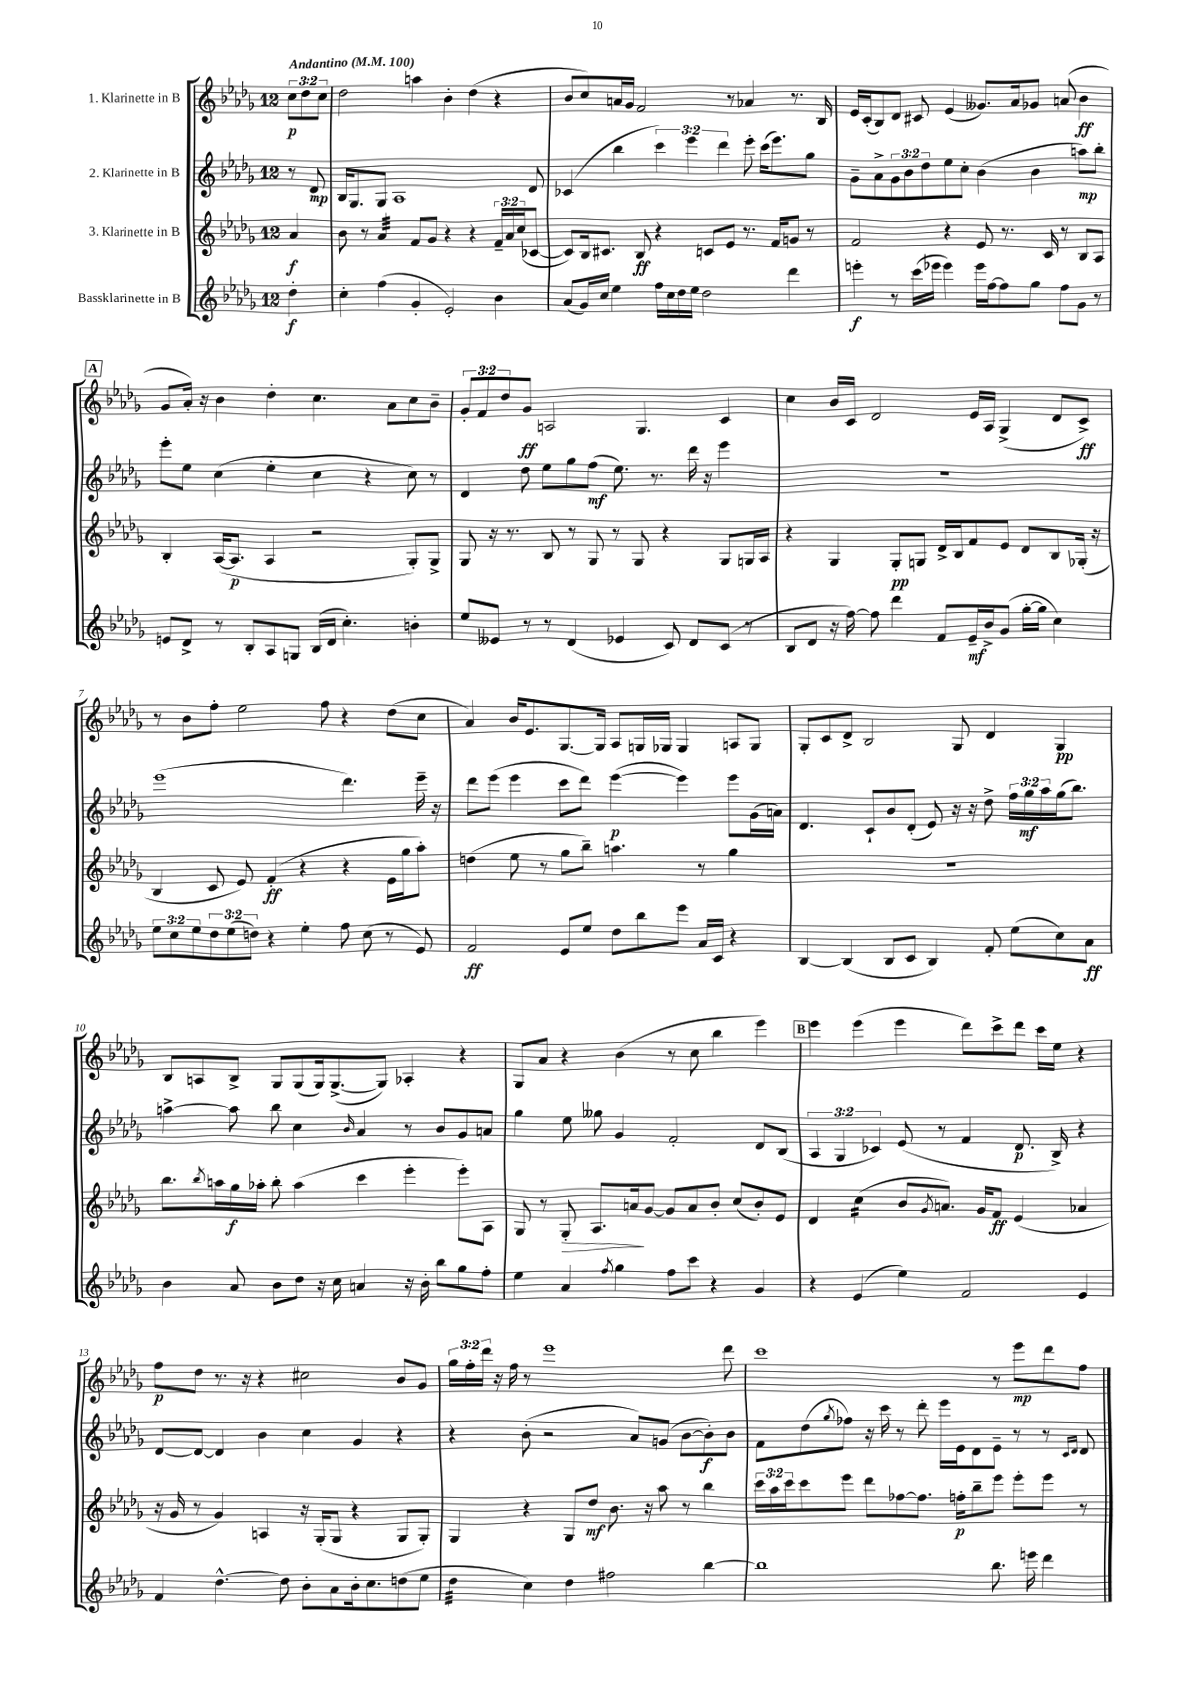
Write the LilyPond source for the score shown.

<<
\new StaffGroup <<
\new Staff = "s0" \with { instrumentName = "1. Klarinette in B" } {
    \clef treble \key des \major \once \override Staff.TimeSignature.style = #'single-digit \time 12/8 \override Staff.TupletNumber.text = #tuplet-number::calc-fraction-text \partial 4 \tempo "Andantino" 4 = 100
    \tuplet 3/2 { c''8\p des''8 c''8 } |
    des''2 a''4 bes'4-. des''4( r4 |
    bes'8 c''8) a'16 ges'16 f'2 r8 aes'4 r8. bes16 |
    ees'16 c'16-.( bes8) des'8 cis'8 ees'4( geses'8.) aes'16 ges'8 a'8( bes'4\ff |
    \mark \markup { \box "A" } ges'8 aes'16-.) r16 bes'4 des''4-. c''4. aes'8 c''8 bes'8-- |
    \tuplet 3/2 { ges'8-. f'8 des''8 } ges'8\ff a2 ges4. c'4 |
    c''4 bes'16 c'16 des'2 ees'16 aes16 ges4->( des'8 c'8->\ff) |
    r8 bes'8 f''8-. ees''2 f''8 r4 des''8( c''8 |
    aes'4) bes'16 ees'8. ges8.~ ges16 aes8 g16 ges16 ges4 a8 ges8 |
    ges8-. c'8 des'8-> bes2 ges8 des'4 ges4\pp |
    bes8 a8 bes8-> ges8 ges8( ges16) ges8.~->( ges8) aes4-. r4 |
    ges8 aes'8 r4 bes'4( r8 c''8 bes''4 ees'''4) |
    \mark \markup { \box "B" } ees'''4 ees'''4( ees'''4 des'''8) c'''8-> des'''8 c'''16 ees''16 r4 |
    f''8\p des''8 r8. r16 r4 cis''2 bes'8 ges'8 |
    \tuplet 3/2 { ges''16 f''16-. des'''16 } r16 f''16 r8 ees'''1 des'''8 |
    c'''1 r8 ees'''8\mp des'''8 f''8 \bar "|." |
}
\new Staff = "s1" \with { instrumentName = "2. Klarinette in B" } {
    \clef treble \key des \major \once \override Staff.TimeSignature.style = #'single-digit \time 12/8 \override Staff.TupletNumber.text = #tuplet-number::calc-fraction-text \partial 4
    r8 des'8\mp |
    bes16 ges8. ges8 aes1 des'8 |
    ces'4( bes''4 \tuplet 3/2 { c'''4) ees'''4 des'''4 } ees'''8-. c'''16( ees'''8.) ges''8 |
    ges'8-- aes'8-> \tuplet 3/2 { ges'8 bes'8 des''8 } ees''8 c''8-. bes'4( bes'4 a''8\mp) bes''8-. |
    \mark \markup { \box "A" } ees'''8-. ees''8 c''4( ees''4-. c''4 r4 c''8) r8 |
    des'4 des''8 ees''8 ges''8 f''8\mf( ees''8.) r8. des'''16 r16 ees'''4 |
    R1. |
    ees'''1( des'''4.) ees'''16-- r16 |
    des'''8 ees'''8( ees'''4 c'''8 des'''8) ees'''4~\p( ees'''4) ees'''8 ges'16( a'16) |
    des'4. c'8-! bes'8 des'8-.( ees'8) r16 r16 des''8-> \tuplet 3/2 { f''16 ges''16\mf aes''16 } ges''16( bes''8.) |
    a''4~-> a''8 bes''8 c''4 \grace { bes'16 } aes'4 r8 bes'8 ges'8 a'8 |
    ges''4 ees''8 geses''8 ges'4 f'2-. des'8 bes8( |
    \mark \markup { \box "B" } \tuplet 3/2 { aes4 ges4 ces'4) } ees'8( r8 f'4 des'8.\p bes16->) r4 |
    des'8~ des'8~ des'4 bes'4 c''4 ges'4 r4 |
    r4 bes'8-.( r2 aes'8) g'8( bes'8~ bes'8-.\f) bes'8 |
    f'8 des''8( \acciaccatura { ges''8 } fes''8) r16 c'''16 r8 des'''8-. ees'''16 ees'16 des'8 ees'8-- r8 r8 \grace { c'16 des'16 } des'8 \bar "|." |
}
\new Staff = "s2" \with { instrumentName = "3. Klarinette in B" } {
    \clef treble \key des \major \once \override Staff.TimeSignature.style = #'single-digit \time 12/8 \override Staff.TupletNumber.text = #tuplet-number::calc-fraction-text \partial 4
    aes'4\f |
    bes'8 r8 aes'4:32 f'8 ges'8 r4 r4 \tuplet 3/2 { f'16-- aes'16 c''16( } ces'8~ |
    ces'8) bes16 cis'8. bes8\ff r4 c'8 ees'8 r8. f'16 g'8 r8 |
    f'2 r4 ees'8 r8. c'16 r8 bes8 aes8 |
    \mark \markup { \box "A" } bes4-. aes16~( aes8.\p aes4 r2 ges8-.) ges8-> |
    ges8 r16 r8. bes8 r8 ges8 r8 ges8 r4 ges8 g16 aes16 |
    r4 ges4 ges8-.\pp g8 des'16-> bes16 f'8 ees'8 des'8 bes8 ges16-.( r16 |
    bes4 c'8 ees'8) f'4-.\ff( r4 r4 ees'16 ges''16 aes''8-.) |
    d''4( ees''8 r8 ges''8 bes''8--) a''4. r8 ges''4 |
    R1. |
    bes''8. \acciaccatura { bes''8 } a''16 ges''16\f aes''16-. bes''8-. aes''4( c'''4 ees'''4-. ees'''8-.) aes8 |
    ges8 r8 ges8-.\> aes8. a'16\! ges'8~ ges'8 a'8 bes'8-. c''8( bes'8-.) ees'8 |
    \mark \markup { \box "B" } des'4 c''4:16( bes'8 \acciaccatura { ges'8 } a'8.) ges'16 f'8\ff ees'4( aes'4 |
    r16 ges'16 r8 ges'4) a4 r16 ges16-.( ges8 r4 ges8 ges8-.) |
    ges4 r4 ges8 des''8\mf bes'8. r16 aes''8 r8 bes''4 |
    \tuplet 3/2 { c'''16 aes''16 c'''16 } c'''8 ees'''8 des'''8 fes''8~ fes''8. f''16-.\p bes''8-- ees'''8 ees'''8-. ees'''8 r8 \bar "|." |
}
\new Staff = "s3" \with { instrumentName = "Bassklarinette in B" } {
    \clef treble \key des \major \once \override Staff.TimeSignature.style = #'single-digit \time 12/8 \override Staff.TupletNumber.text = #tuplet-number::calc-fraction-text \partial 4
    des''4-.\f |
    c''4-. f''4( ges'4-. ees'2-.) bes'4 |
    aes'8( ges'16) c''16 ees''4 f''16 c''16 des''16 ees''16 des''2 des'''4 |
    e'''4-.\f r8 c'''16( ees'''16 ees'''4) ees'''16 f''16~ f''8 ges''8 f''8 ges'8 r8 |
    \mark \markup { \box "A" } e'8 des'8-> r8 bes8-. aes8 g8 bes16( des'16 c''4.-.) b'4-. |
    ees''8 eeses'8 r8 r8 des'4( ees'4 c'8) des'8 c'8( r8 |
    bes8 des'8 r16 f''16~) f''8 des'''4 f'8 ees'16--\mf bes'16-> ges'8( ges''16~-. ges''16 c''4) |
    \tuplet 3/2 { ees''8 c''8 ees''8 } \tuplet 3/2 { des''8 ees''8( d''8) } r4 ees''4-. f''8 c''8( r8 ees'8) |
    f'2\ff ees'8 ees''8 des''8 bes''8 ees'''8 aes'16 c'16 r4 |
    bes4~ bes4( bes8 c'8 bes4) f'8-. ees''8( c''8) aes'8\ff |
    bes'4 aes'8 bes'8 des''8 r16 c''16 a'4 r16 bes'16-. bes''8 ges''8 f''8-. |
    ees''4 aes'4 \acciaccatura { f''8 } ges''4 f''8 c'''8 r4 ges'4 |
    \mark \markup { \box "B" } r4 ees'4( ees''4) f'2 ees'4 |
    f'4 des''4.~-^ des''8 bes'8-. aes'8 bes'16-. c''8. d''8( ees''8 |
    des''4:32 c''4) des''4 fis''2 bes''4~ |
    bes''1 bes''8. e'''16 des'''4 \bar "|." |
}
>>
>>
